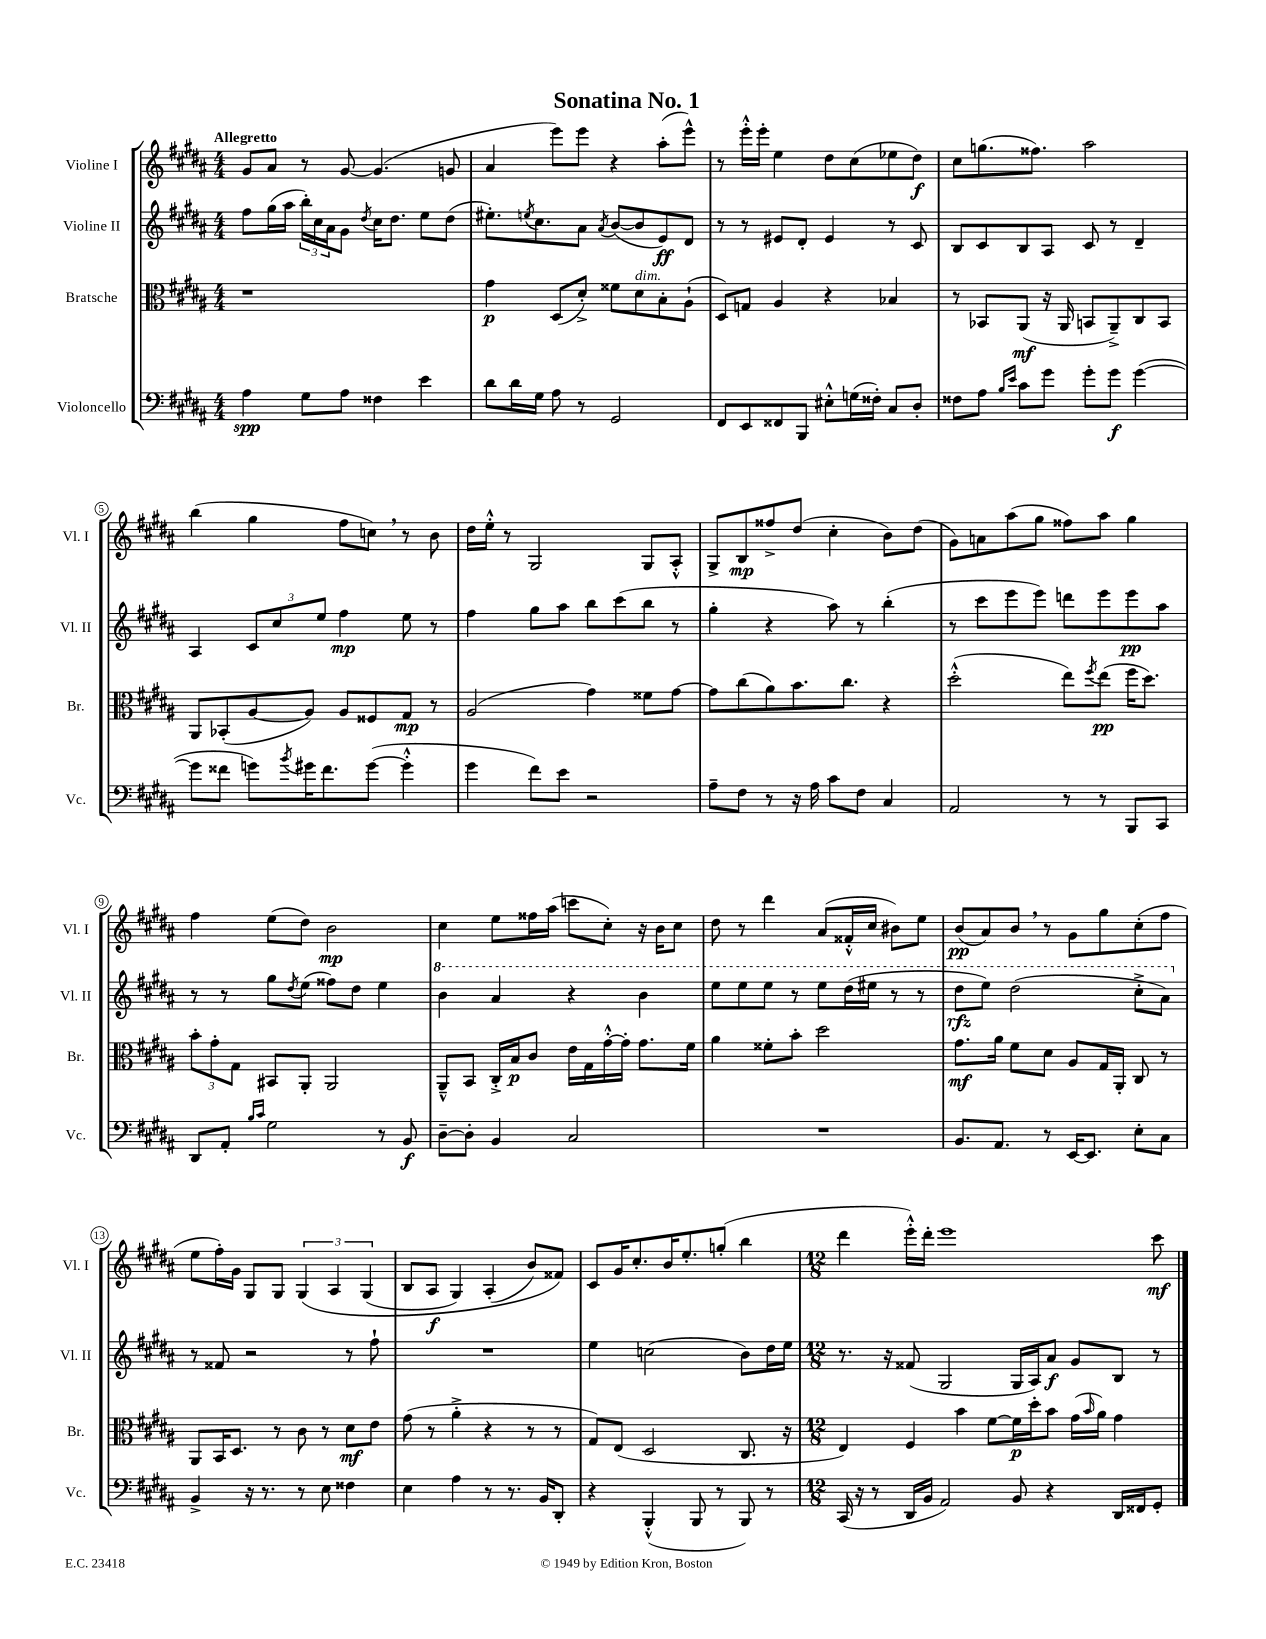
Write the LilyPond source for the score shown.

\header { title = "Sonatina No. 1" }
<<
\new StaffGroup <<
\new Staff = "s0" \with { instrumentName = "Violine I" shortInstrumentName = "Vl. I" } {
    \clef treble \key b \major \numericTimeSignature \time 4/4 \tempo "Allegretto"
    gis'8 ais'8 r8 gis'8~ gis'4.( g'8 |
    ais'4 e'''8) e'''8 r4 ais''8-.( e'''8-^) |
    r8 e'''16-.-^ e'''16-. e''4 dis''8 cis''8( ees''8 dis''8\f) |
    cis''8 g''8.( fisis''8.) ais''2 |
    b''4( gis''4 fis''8 c''8) \breathe r8 b'8 |
    dis''16 e''16-.-^ r8 gis2 gis8 ais8-.-^ |
    gis8-> b8\mp fisis''8-> dis''8( cis''4-. b'8) dis''8( |
    gis'8) a'8 ais''8( gis''8 fisis''8) ais''8 gis''4 |
    fis''4 e''8( dis''8) b'2\mp |
    cis''4 e''8 fisis''16 ais''16( c'''8 cis''8-.) r16 b'16 cis''8 |
    dis''8 r8 dis'''4 ais'8( fisis'16-.-^ cis''16 bis'8) e''8 |
    b'8\pp( ais'8) b'8 \breathe r8 gis'8 gis''8 cis''8-.( fis''8 |
    e''8 fis''16-.) gis'16 gis8 gis8 \tuplet 3/2 { gis4\( ais4 gis4( } |
    b8 ais8\f gis4) ais4-.( b'8) fisis'8\) |
    cis'8 gis'16 cis''8.-. b'16 e''8.-. g''8-.( b''4 |
    \numericTimeSignature \time 12/8 dis'''4 e'''16-.-^) dis'''16-. e'''1 cis'''8\mf \bar "|." |
}
\new Staff = "s1" \with { instrumentName = "Violine II" shortInstrumentName = "Vl. II" } {
    \clef treble \key b \major \numericTimeSignature \time 4/4
    fis''8 gis''16( ais''16 \tuplet 3/2 { b''16-.) cis''16 ais'16 } gis'8 \acciaccatura { dis''8 } cis''16 dis''8. e''8 dis''8( |
    eis''8.-.) \acciaccatura { e''8 } cis''8. ais'8 \acciaccatura { ais'8 } b'8~( b'8 e'8\ff) dis'8 |
    r8 r8 eis'8 dis'8-. eis'4 r8 cis'8 |
    b8 cis'8 b8 ais8 cis'8 r8 dis'4-- |
    ais4 \tuplet 3/2 { cis'8 cis''8 e''8 } fis''4\mp e''8 r8 |
    fis''4 gis''8 ais''8 b''8 cis'''8( b''8 r8 |
    gis''4-. r4 ais''8) r8 b''4-.( |
    r8 cis'''8 e'''8 e'''8) d'''8 e'''8 e'''8\pp ais''8 |
    r8 r8 gis''8 \acciaccatura { dis''8 } e''8( fisis''8) dis''8 e''4 |
    \ottava #1 b''4 ais''4 r4 b''4 |
    e'''8 e'''8 e'''8 r8 e'''8 dis'''16( eis'''16 r8 r8 |
    dis'''8\rfz e'''8) dis'''2( cis'''8-.-> ais''8) \ottava #0 |
    r8 fisis'8 r2 r8 fis''8-! |
    R1 |
    e''4 c''2( b'8) dis''16 e''16 |
    \numericTimeSignature \time 12/8 r8. r16 fisis'8( gis2 gis16 ais16) ais'8\f gis'8 b8 r8 \bar "|." |
}
\new Staff = "s2" \with { instrumentName = "Bratsche" shortInstrumentName = "Br." } {
    \clef alto \key b \major \numericTimeSignature \time 4/4
    r1 |
    gis'4\p dis8( dis'8-.->) fisis'8 dis'8^\markup { \italic "dim." } b8-. ais8-!( |
    dis8) g8 ais4 r4 bes4 |
    r8 bes,8 ais,8\mf( r16 ais,16 b,8 ais,8--->) cis8 b,8 |
    ais,8 bes,8-.( ais8~ ais8) ais8 fisis8 gis8\mp r8 |
    ais2( gis'4) fisis'8 gis'8~ |
    gis'8 cis''8( ais'8) b'8. cis''8. r4 |
    dis''2-.-^( e''8) \acciaccatura { fis''8 } e''8\pp( fis''16 dis''8.) |
    \tuplet 3/2 { b'8-. gis'8-. gis8 } bis,8 ais,8-. ais,2 |
    ais,8---^ b,8 cis16-.-> b16\p cis'8 e'16 gis16 gis'16~-.-^ gis'16-. gis'8. fis'16 |
    ais'4 fisis'8-. b'8-. dis''2 |
    gis'8.\mf ais'16 fis'8 dis'8 ais8 gis16 ais,16-. cis8 r8 |
    ais,8 b,16 dis8. r8 cis'8 r8 dis'8\mf e'8 |
    gis'8( r8 ais'4-.-> r4 r8 r8 |
    gis8) e8( dis2 cis8. r16 |
    \numericTimeSignature \time 12/8 e4) fis4 b'4 fis'8~ fis'16\p dis''16-. b'8 gis'16( \grace { b'16 } ais'16) gis'4 \bar "|." |
}
\new Staff = "s3" \with { instrumentName = "Violoncello" shortInstrumentName = "Vc." } {
    \clef bass \key b \major \numericTimeSignature \time 4/4
    ais4\spp gis8 ais8 fisis4 e'4 |
    dis'8 dis'16 gis16 ais8 r8 gis,2 |
    fis,8 e,8 fisis,8 b,,8 eis8-.-^ g16( fisis16-.) cis8 dis8-. |
    fisis8 ais8 \grace { b16 e'16 } cis'8 gis'8 gis'8-. gis'8\f gis'4~( |
    gis'8 fisis'8 g'8) \acciaccatura { b'8 } gis'16 fisis'8. gis'8~( gis'4-.-^ |
    gis'4 fis'8) e'8 r2 |
    ais8-- fis8 r8 r16 ais16 cis'8 fis8 cis4 |
    ais,2 r8 r8 b,,8 cis,8 |
    dis,8 ais,8-. \grace { b16 cis'16 } gis2 r8 b,8\f |
    dis8~-- dis8-. b,4 cis2 |
    R1 |
    b,8. ais,8. r8 e,16~ e,8. e8-. cis8 |
    b,4-> r16 r8. r8 e8 fisis4 |
    e4 ais4 r8 r8. b,16 dis,8-. |
    r4 b,,4-.-^( b,,8 r8 b,,8) r8 |
    \numericTimeSignature \time 12/8 cis,16( r16 r8 dis,16 b,16 ais,2) b,8 r4 dis,16 fisis,16 gis,8-. \bar "|." |
}
>>
>>
\layout { \context { \Score \override BarNumber.stencil = #(make-stencil-circler 0.1 0.3 ly:text-interface::print) } }
